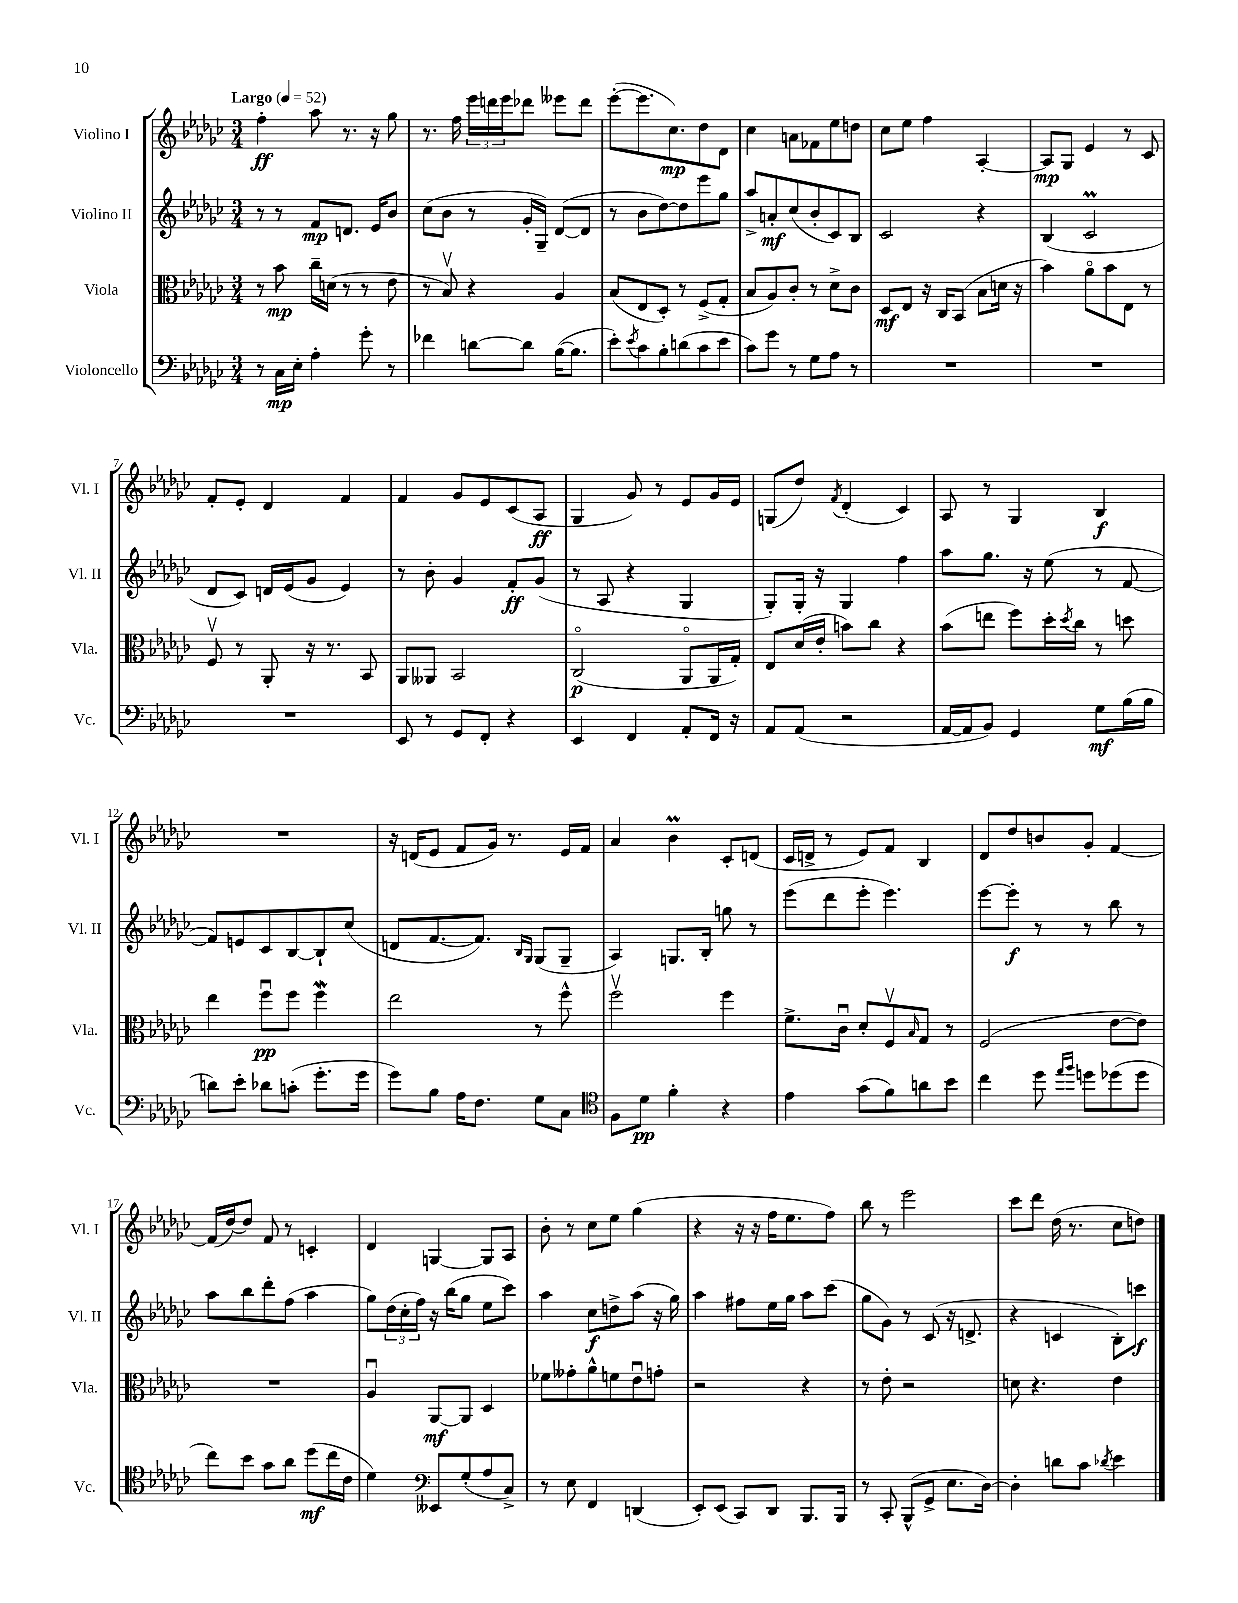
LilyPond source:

<<
\new StaffGroup <<
\new Staff = "s0" \with { instrumentName = "Violino I" shortInstrumentName = "Vl. I" } {
    \clef treble \key ges \major \numericTimeSignature \time 3/4 \tempo "Largo" 4 = 52
    f''4-.\ff aes''8 r8. r16 ges''8 |
    r8. f''16 \tuplet 3/2 { ees'''16 d'''16 ees'''16 } des'''8 eeses'''8 des'''8 |
    ees'''8~-.( ees'''8. ces''8.\mp) des''8 des'8 |
    ces''4 a'8 fes'8 ees''8 d''8 |
    ces''8 ees''8 f''4 aes4~-. |
    aes8\mp ges8 ees'4 r8 ces'8 |
    f'8-. ees'8-. des'4 f'4 |
    f'4 ges'8 ees'8 ces'8( aes8\ff |
    ges4 ges'8) r8 ees'8 ges'16 ees'16 |
    g8( des''8) \acciaccatura { f'8 } des'4-.( ces'4) |
    aes8 r8 ges4 bes4\f |
    R2. |
    r16 d'16( ees'8 f'8 ges'16) r8. ees'16 f'16 |
    aes'4 bes'4\prall ces'8-. d'8( |
    ces'16 d'16-> r8 ees'8) f'8 bes4 |
    des'8 des''8 b'8 ges'8-. f'4~ |
    f'16( des''16~) des''8 f'8 r8 c'4-. |
    des'4 g4~ g8 aes8 |
    bes'8-. r8 ces''8 ees''8 ges''4( |
    r4 r16 r16 f''16 ees''8. f''8) |
    bes''8 r8 ees'''2 |
    ces'''8 des'''8 des''16( r8. ces''8 d''8) \bar "|." |
}
\new Staff = "s1" \with { instrumentName = "Violino II" shortInstrumentName = "Vl. II" } {
    \clef treble \key ges \major \numericTimeSignature \time 3/4
    r8 r8 f'8\mp d'8. ees'16 bes'8 |
    ces''8( bes'8 r8 ges'16-. ges16--) des'8~( des'8 |
    r8 bes'8 des''8~) des''8 ees'''8 ges''8 |
    aes''8-> a'8-.\mf ces''8( bes'8-. ces'8) bes8 |
    ces'2 r4 |
    bes4( ces'2\prall |
    des'8 ces'8) d'16 ees'16( ges'8 ees'4) |
    r8 bes'8-. ges'4 f'8-.\ff ges'8( |
    r8 aes8 r4 ges4 |
    ges8-.) ges16-. r16 ges4 f''4 |
    aes''8 ges''8. r16 ees''8( r8 f'8~ |
    f'8) e'8 ces'8 bes8~ bes8-! ces''8( |
    d'8 f'8.~ f'8.) \grace { bes16 ges16 } ges8( ges8-- |
    aes4) g8. bes16-. g''8 r8 |
    ees'''8( des'''8 ees'''8-. ees'''4.) |
    ees'''8~ ees'''8-.\f r8 r8 bes''8 r8 |
    aes''8 bes''8 des'''8-. f''8( aes''4 |
    ges''8) \tuplet 3/2 { des''16( ces''16-. f''16) } r16 bes''16( ges''8 ees''8 ces'''8) |
    aes''4 ces''8\f d''8-> aes''8( r16 ges''16) |
    aes''4 fis''8 ees''16 ges''16 aes''8 ces'''8( |
    ges''8 ges'8) r8 ces'8( r16 d'8.-> |
    r4 c'4 bes8-.) c'''8\f \bar "|." |
}
\new Staff = "s2" \with { instrumentName = "Viola" shortInstrumentName = "Vla." } {
    \clef alto \key ges \major \numericTimeSignature \time 3/4
    r8 bes'8\mp ces''16-- d'16( r8 r8 ees'8 |
    r8 bes8\upbow) r4 aes4 |
    bes8( ees8 des8-.) r8 f8->( ges8-. |
    bes8 aes8) ces'8-. r8 des'8-> ces'8 |
    des8\mf ees8 r16 ces16 bes,8( bes8 d'16 r16 |
    bes'4) aes'8\flageolet bes'8 ees8 r8 |
    f8\upbow r8 aes,8-. r16 r8. bes,8 |
    aes,8 aeses,8 bes,2 |
    ces2\flageolet\p( aes,8\flageolet aes,16 ges16-.) |
    ees8 des'16( ees'16-. b'8) ces''8 r4 |
    bes'8( e''8 f''8) des''16-. \acciaccatura { des''8 } ces''16 r8 d''8 |
    ees''4 f''8\downbow\pp f''8 f''4\mordent |
    ees''2 r8 f''8-^ |
    f''2\upbow f''4 |
    f'8.-> ces'16\downbow des'8-. f8\upbow \grace { bes16 } ges8 r8 |
    f2( ees'8~ ees'8) |
    R2. |
    aes4\downbow aes,8~\mf aes,8 des4 |
    fes'8 geses'8-. aes'8-^ f'8 ees'8\downbow g'8-. |
    r2 r4 |
    r8 ees'8-. r2 |
    d'8 r4. ees'4 \bar "|." |
}
\new Staff = "s3" \with { instrumentName = "Violoncello" shortInstrumentName = "Vc." } {
    \clef bass \key ges \major \numericTimeSignature \time 3/4
    r8 ces16\mp ees16-. aes4-. ges'8-. r8 |
    fes'4 d'8~ d'8 bes16~( bes8. |
    ees'8-.) \acciaccatura { ees'8 } ces'8 bes8-. d'8( ces'8 ees'8 |
    ces'8) ges'8 r8 ges8 aes8 r8 |
    R2. |
    R2. |
    R2. |
    ees,8 r8 ges,8 f,8-. r4 |
    ees,4 f,4 aes,8-. f,16 r16 |
    aes,8 aes,8( r2 |
    aes,16~ aes,16 bes,8) ges,4 ges8\mf bes16( bes16 |
    d'8) ees'8-. des'8 c'8-.( ges'8.-. ges'16 |
    ges'8) bes8 aes16 f8. ges8 ces8 |
    \clef tenor f8 des'8\pp f'4-. r4 |
    ees'4 ges'8( f'8) a'8 bes'8 |
    ces''4 des''8 \grace { ees''16 f''16 } d''8 des''8( des''8 |
    ces''8) bes'8 ges'8 aes'8 des''8\mf( ces''16 ces'16 |
    des'4) \clef bass eeses,8 ges8-.( aes8 ces8->) |
    r8 ees8 f,4 d,4( |
    ees,8-.) ees,8( ces,8) des,8 bes,,8. bes,,16 |
    r8 ces,8-. bes,,8-^( ges,8-> ees8. des16~) |
    des4-. d'8 ces'8 \acciaccatura { des'8 } ees'4 \bar "|." |
}
>>
>>
